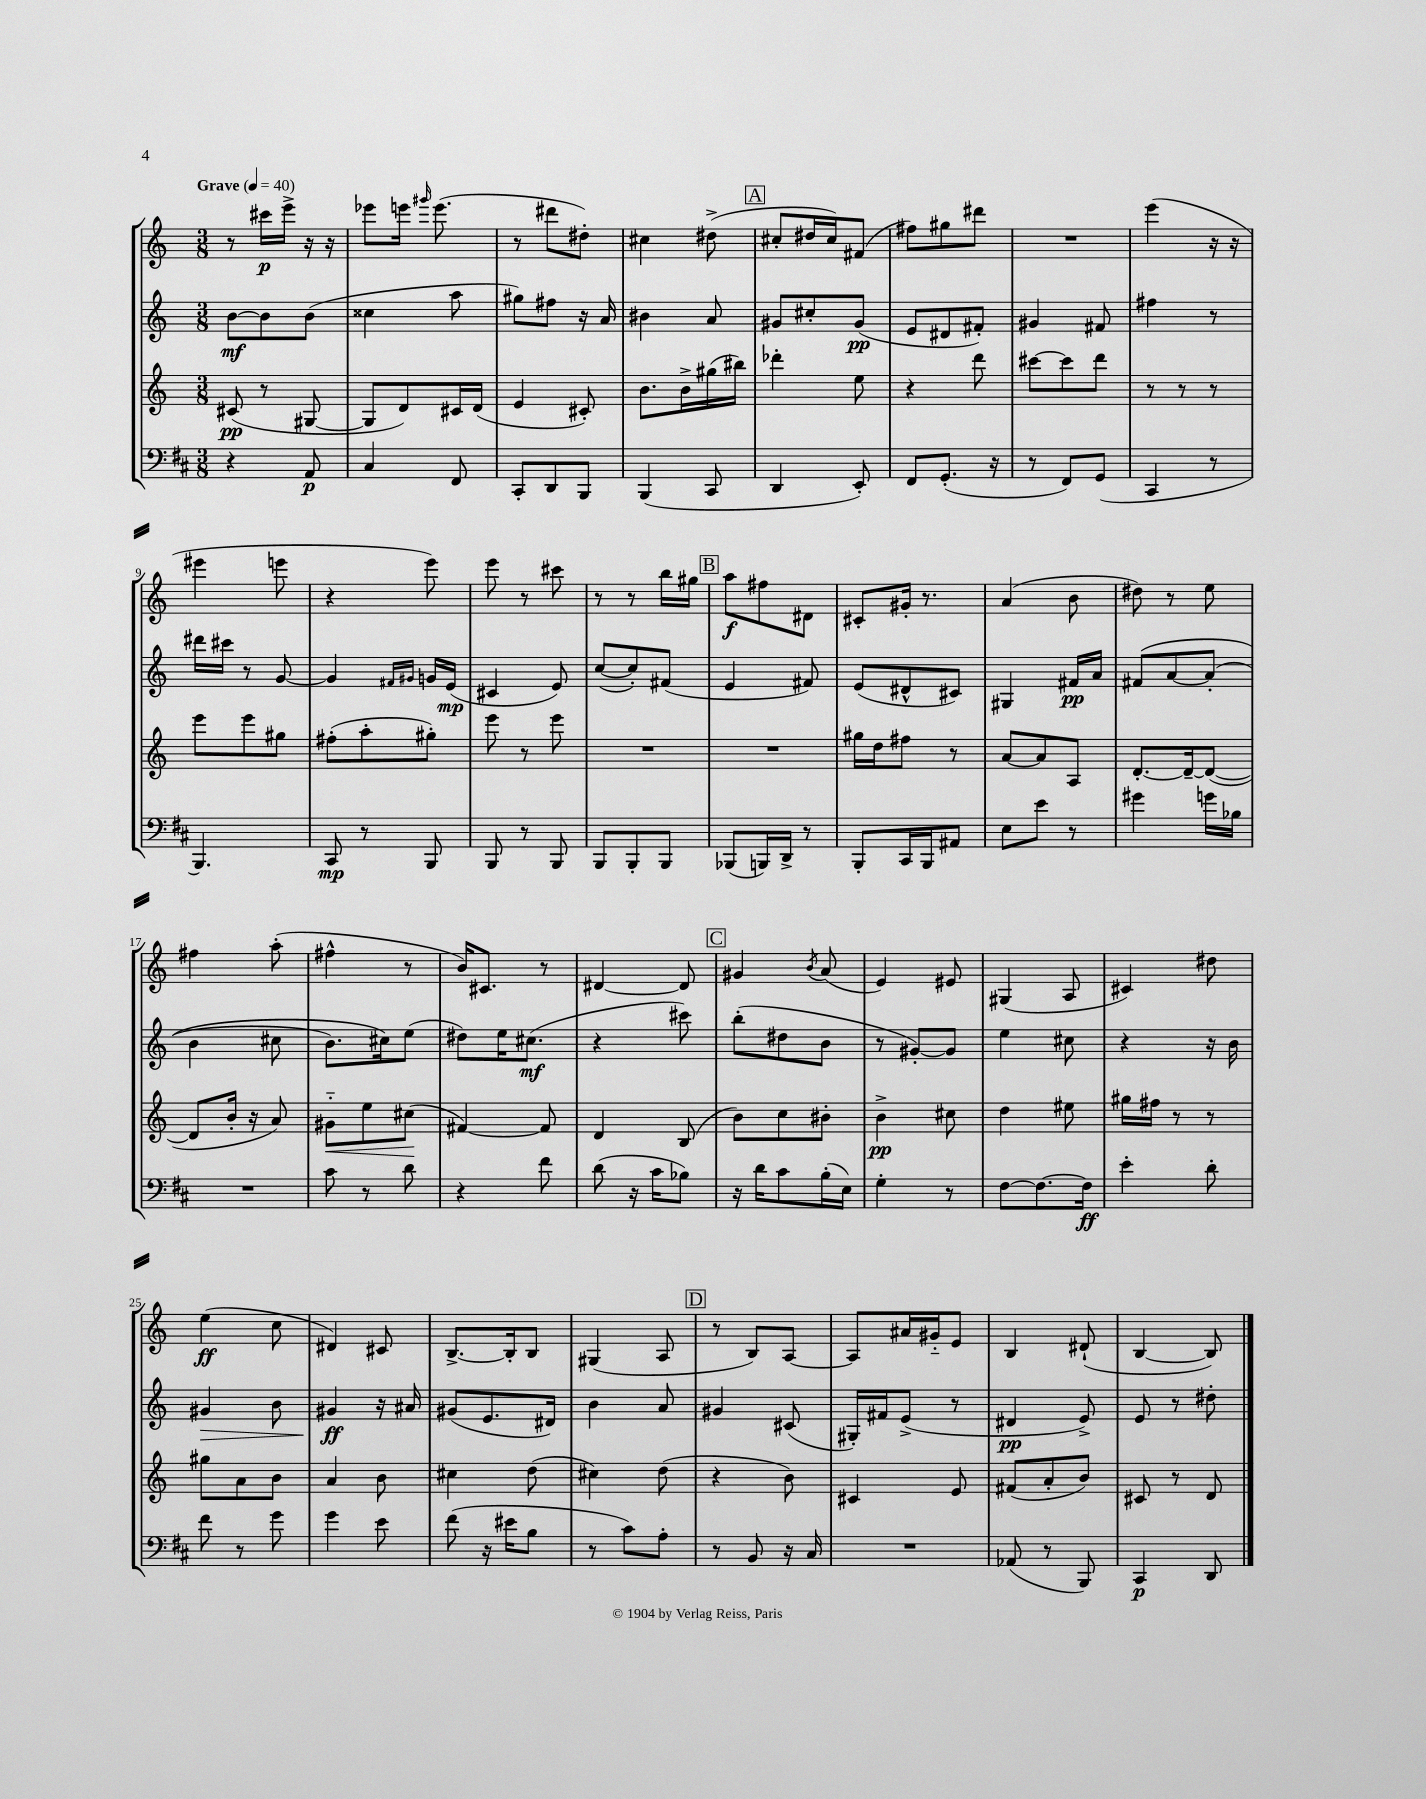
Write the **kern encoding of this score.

**kern	**dynam	**kern	**dynam	**kern	**dynam	**kern	**dynam
*part4	*part4	*part3	*part3	*part2	*part2	*part1	*part1
*staff4	*staff4	*staff3	*staff3	*staff2	*staff2	*staff1	*staff1
*clefF4	*	*clefG2	*	*clefG2	*	*clefG2	*
*k[f#c#]	*	*k[]	*	*k[]	*	*k[]	*
*M3/8	*	*M3/8	*	*M3/8	*	*M3/8	*
*MM40	*	*MM40	*	*MM40	*	*MM40	*
=1	=1	=1	=1	=1	=1	=1	=1
!	!	!	!	!	!	!LO:TX:a:B:t=Grave	!
4r	.	(8c#X/	pp	[8b\L	mf	8r	.
.	.	8r	.	8b\]	.	16ccc#X\LL	p
.	.	.	.	.	.	16eee^\JJ	.
8AA/	p	[8G#X/	.	(8b\J	.	16r	.
.	.	.	.	.	.	16r	.
=2	=2	=2	=2	=2	=2	=2	=2
4C#/	.	8G#/L]	.	4cc##X\	.	8eee-X\L	.
.	.	8d/)	.	.	.	16eeen\Jk	.
.	.	.	.	.	.	16qqggg#X/	.
.	.	.	.	.	.	(8.eee\	.
8FF#/	.	16c#X/L	.	8aa\	.	.	.
.	.	(16d/JJ	.	.	.	.	.
=3	=3	=3	=3	=3	=3	=3	=3
8CC#'/L	.	4e/	.	8gg#X\L)	.	8r	.
8DD/	.	.	.	8ff#X\J	.	8ddd#X\L	.
8BBB/J	.	8c#X'/)	.	16r	.	8dd#X'\J)	.
.	.	.	.	16a/	.	.	.
=4	=4	=4	=4	=4	=4	=4	=4
(4BBB/	.	8.b\L	.	4b#X\	.	4cc#X\	.
.	.	16b^\L	.	.	.	.	.
8CC#/	.	(16gg#X\	.	8a/	.	(8dd#X^\	.
.	.	16bb#X\JJ)	.	.	.	.	.
!!LO:REH:place=s1:t=A
=5	=5	=5	=5	=5	=5	=5	=5
4DD/	.	4ddd-X'\	.	8g#X/L	.	8cc#X'/L	.
.	.	.	.	8cc#X'/	.	16dd#X/L	.
.	.	.	.	.	.	16cc#/J)	.
8EE'/)	.	8ee\	.	(8g#/J	pp	(8f#X/J	.
=6	=6	=6	=6	=6	=6	=6	=6
8FF#/L	.	4r	.	8e/L	.	8ff#X\L)	.
(8.GG'/J	.	.	.	8d#X/	.	8gg#X\	.
.	.	8ddd\	.	8f#X'/J)	.	8ddd#X\J	.
16r	.	.	.	.	.	.	.
=7	=7	=7	=7	=7	=7	=7	=7
8r	.	[8ccc#X\L	.	4g#X/	.	4.r	.
8FF#/L)	.	8ccc#\]	.	.	.	.	.
(8GG/J	.	8ddd\J	.	8f#X/	.	.	.
=8	=8	=8	=8	=8	=8	=8	=8
4CC#/	.	8r	.	4ff#X\	.	(4eee\	.
.	.	8r	.	.	.	.	.
8r	.	8r	.	8r	.	16r	.
.	.	.	.	.	.	16r	.
!!LO:LB:g=z
=9	=9	=9	=9	=9	=9	=9	=9
4.BBB/)	.	8eee\L	.	16ddd#X\LL	.	4eee#X\	.
.	.	.	.	16ccc#X\JJ	.	.	.
.	.	8eee\	.	8r	.	.	.
.	.	8gg#X\J	.	[8g/	.	8eeen\	.
=10	=10	=10	=10	=10	=10	=10	=10
8CC#/	mp	(8ff#X'\L	.	4g/]	.	4r	.
8r	.	8aa'\	.	.	.	.	.
.	.	.	.	16qqf#X/LL	.	.	.
.	.	.	.	16qqg#X/JJ	.	.	.
8BBB/	.	8gg#X'\J)	.	16gn/LL	.	8eee\)	.
.	.	.	.	(16e/JJ	mp	.	.
=11	=11	=11	=11	=11	=11	=11	=11
8BBB/	.	8eee\	.	4c#X/	.	8eee\	.
8r	.	8r	.	.	.	8r	.
8BBB/	.	8eee\	.	8e/)	.	8ccc#X\	.
=12	=12	=12	=12	=12	=12	=12	=12
8BBB/L	.	4.r	.	([8cc/L	.	8r	.
8BBB'/	.	.	.	8cc'/])	.	8r	.
8BBB/J	.	.	.	(8f#X/J	.	16bb\LL	.
.	.	.	.	.	.	16gg#X\JJ	.
!!LO:REH:place=s1:t=B
=13	=13	=13	=13	=13	=13	=13	=13
(8BBB-X/L	.	4.r	.	4e/	.	8aa\L	f
16BBBn/L)	.	.	.	.	.	8ff#X\	.
16DD^/JJ	.	.	.	.	.	.	.
8r	.	.	.	8f#X/)	.	8d#X\J	.
=14	=14	=14	=14	=14	=14	=14	=14
8BBB'/L	.	16gg#X\LL	.	(8e/L	.	8c#X'/L	.
.	.	16dd\J	.	.	.	.	.
16CC#/L	.	8ff#X\J	.	8d#X^^/	.	16g#X'/Jk	.
16BBB/J	.	.	.	.	.	8.r	.
8AA#X/J	.	8r	.	8c#X/J)	.	.	.
=15	=15	=15	=15	=15	=15	=15	=15
8E\L	.	[8a/L	.	4G#X/	.	(4a/	.
8e\J	.	8a/]	.	.	.	.	.
8r	.	8A/J	.	16f#X/LL	pp	8b\	.
.	.	.	.	16a/JJ	.	.	.
=16	=16	=16	=16	=16	=16	=16	=16
4g#X\	.	[8.d'/L	.	(8f#X/L	.	8dd#X\)	.
.	.	.	.	[8a/	.	8r	.
.	.	16d~/k_	.	.	.	.	.
16gn\LL	.	(8d/J_	.	(8a'/J]	.	8ee\	.
16B-X\JJ	.	.	.	.	.	.	.
!!LO:LB:g=z
=17	=17	=17	=17	=17	=17	=17	=17
4.r	.	8d/L]	.	4b\	.	4ff#X\	.
.	.	16b'/Jk	.	.	.	.	.
.	.	16r	.	.	.	.	.
.	.	8a/)	.	8cc#X\	.	(8aa'\	.
=18	=18	=18	=18	=18	=18	=18	=18
!	!	!	!LO:HP:b	!	!	!	!
8c#\	.	8g#X\L	<	8.b\L)	.	4ff#X^^\	.
8r	.	8ee\	.	.	.	.	.
.	.	.	.	16cc#X\k)	.	.	.
8d\	.	(8cc#X\J	.	(8ee\J	.	8r	.
.	.	.	[	.	.	.	.
=19	=19	=19	=19	=19	=19	=19	=19
4r	.	[4f#X/)	.	8dd#X\L)	.	16b/KL)	.
.	.	.	.	.	.	8.c#X/J	.
.	.	.	.	16ee\K	.	.	.
.	.	.	.	(8.cc#X\J	mf	.	.
8f#\	.	8f#/]	.	.	.	8r	.
=20	=20	=20	=20	=20	=20	=20	=20
(8d\	.	4d/	.	4r	.	[4d#X/	.
16r	.	.	.	.	.	.	.
16c#\KL	.	.	.	.	.	.	.
8B-X\J)	.	(8B/	.	8ccc#X\)	.	8d#/]	.
!!LO:REH:place=s1:t=C
=21	=21	=21	=21	=21	=21	=21	=21
16r	.	8b\L)	.	(8bb'\L	.	4g#X/	.
16d\KL	.	.	.	.	.	.	.
8c#\	.	8cc\	.	8dd#X\	.	.	.
.	.	.	.	.	.	8qb/	.
(16B'\L	.	8b#X'\J	.	8b\J	.	(8a/	.
16E\JJ)	.	.	.	.	.	.	.
=22	=22	=22	=22	=22	=22	=22	=22
4G'\	.	4b^\	pp	8r	.	4e/)	.
.	.	.	.	[8g#X'/L)	.	.	.
8r	.	8cc#X\	.	8g#/J]	.	8e#X/	.
=23	=23	=23	=23	=23	=23	=23	=23
[8F#\L	.	4dd\	.	4ee\	.	(4G#X/	.
8.F#\_	.	.	.	.	.	.	.
.	.	8ee#X\	.	8cc#X\	.	8A/	.
16F#\Jk]	ff	.	.	.	.	.	.
=24	=24	=24	=24	=24	=24	=24	=24
4e'\	.	16gg#X\LL	.	4r	.	4c#X/)	.
.	.	16ff#X\JJ	.	.	.	.	.
.	.	8r	.	.	.	.	.
8d'\	.	8r	.	16r	.	8dd#X\	.
.	.	.	.	16b\	.	.	.
!!LO:LB:g=z
=25	=25	=25	=25	=25	=25	=25	=25
!	!	!	!	!	!LO:HP:b	!	!
8f#\	.	8gg#X\L	.	4g#X/	>	(4ee\	ff
8r	.	8a\	.	.	.	.	.
8g\	.	8b\J	.	8b\	.	8cc\	.
=26	=26	=26	=26	=26	=26	=26	=26
4g\	.	4a/	.	4g#X/	ff	4d#X/)	.
8e\	.	8b\	.	16r	]	8c#X/	.
.	.	.	.	16a#X/	.	.	.
=27	=27	=27	=27	=27	=27	=27	=27
(8f#\	.	4cc#X\	.	(8g#X/L	.	[8.B^/L	.
16r	.	.	.	8.e/	.	.	.
16e#X\KL	.	.	.	.	.	16B'/k]	.
8B\J	.	(8dd\	.	.	.	8B/J	.
.	.	.	.	16d#X/Jk)	.	.	.
=28	=28	=28	=28	=28	=28	=28	=28
8r	.	4cc#X\)	.	4b\	.	(4G#X/	.
8c#\L)	.	.	.	.	.	.	.
8A'\J	.	(8dd\	.	8a/	.	8A/	.
!!LO:REH:place=s1:t=D
=29	=29	=29	=29	=29	=29	=29	=29
8r	.	4r	.	4g#X/	.	8r	.
8BB/	.	.	.	.	.	8B/L)	.
16r	.	8b\)	.	(8c#X/	.	[8A/J	.
16C#/	.	.	.	.	.	.	.
=30	=30	=30	=30	=30	=30	=30	=30
4.r	.	4c#X/	.	16G#X'/LL)	.	8A/L]	.
.	.	.	.	16f#X/J	.	.	.
.	.	.	.	(8e^/J	.	16a#X/L	.
.	.	.	.	.	.	16g#X/J	.
.	.	8e/	.	8r	.	8e/J	.
=31	=31	=31	=31	=31	=31	=31	=31
(8AA-X/	.	(8f#X/L	.	4d#X/	pp	4B/	.
8r	.	8a'/	.	.	.	.	.
8BBB/)	.	8b/J)	.	8e^/)	.	(8d#X`/	.
=32	=32	=32	=32	=32	=32	=32	=32
4CC#/	p	8c#X/	.	8e/	.	[4B/	.
.	.	8r	.	8r	.	.	.
8DD/	.	8d/	.	8dd#X'\	.	8B/])	.
==	==	==	==	==	==	==	==
*-	*-	*-	*-	*-	*-	*-	*-
